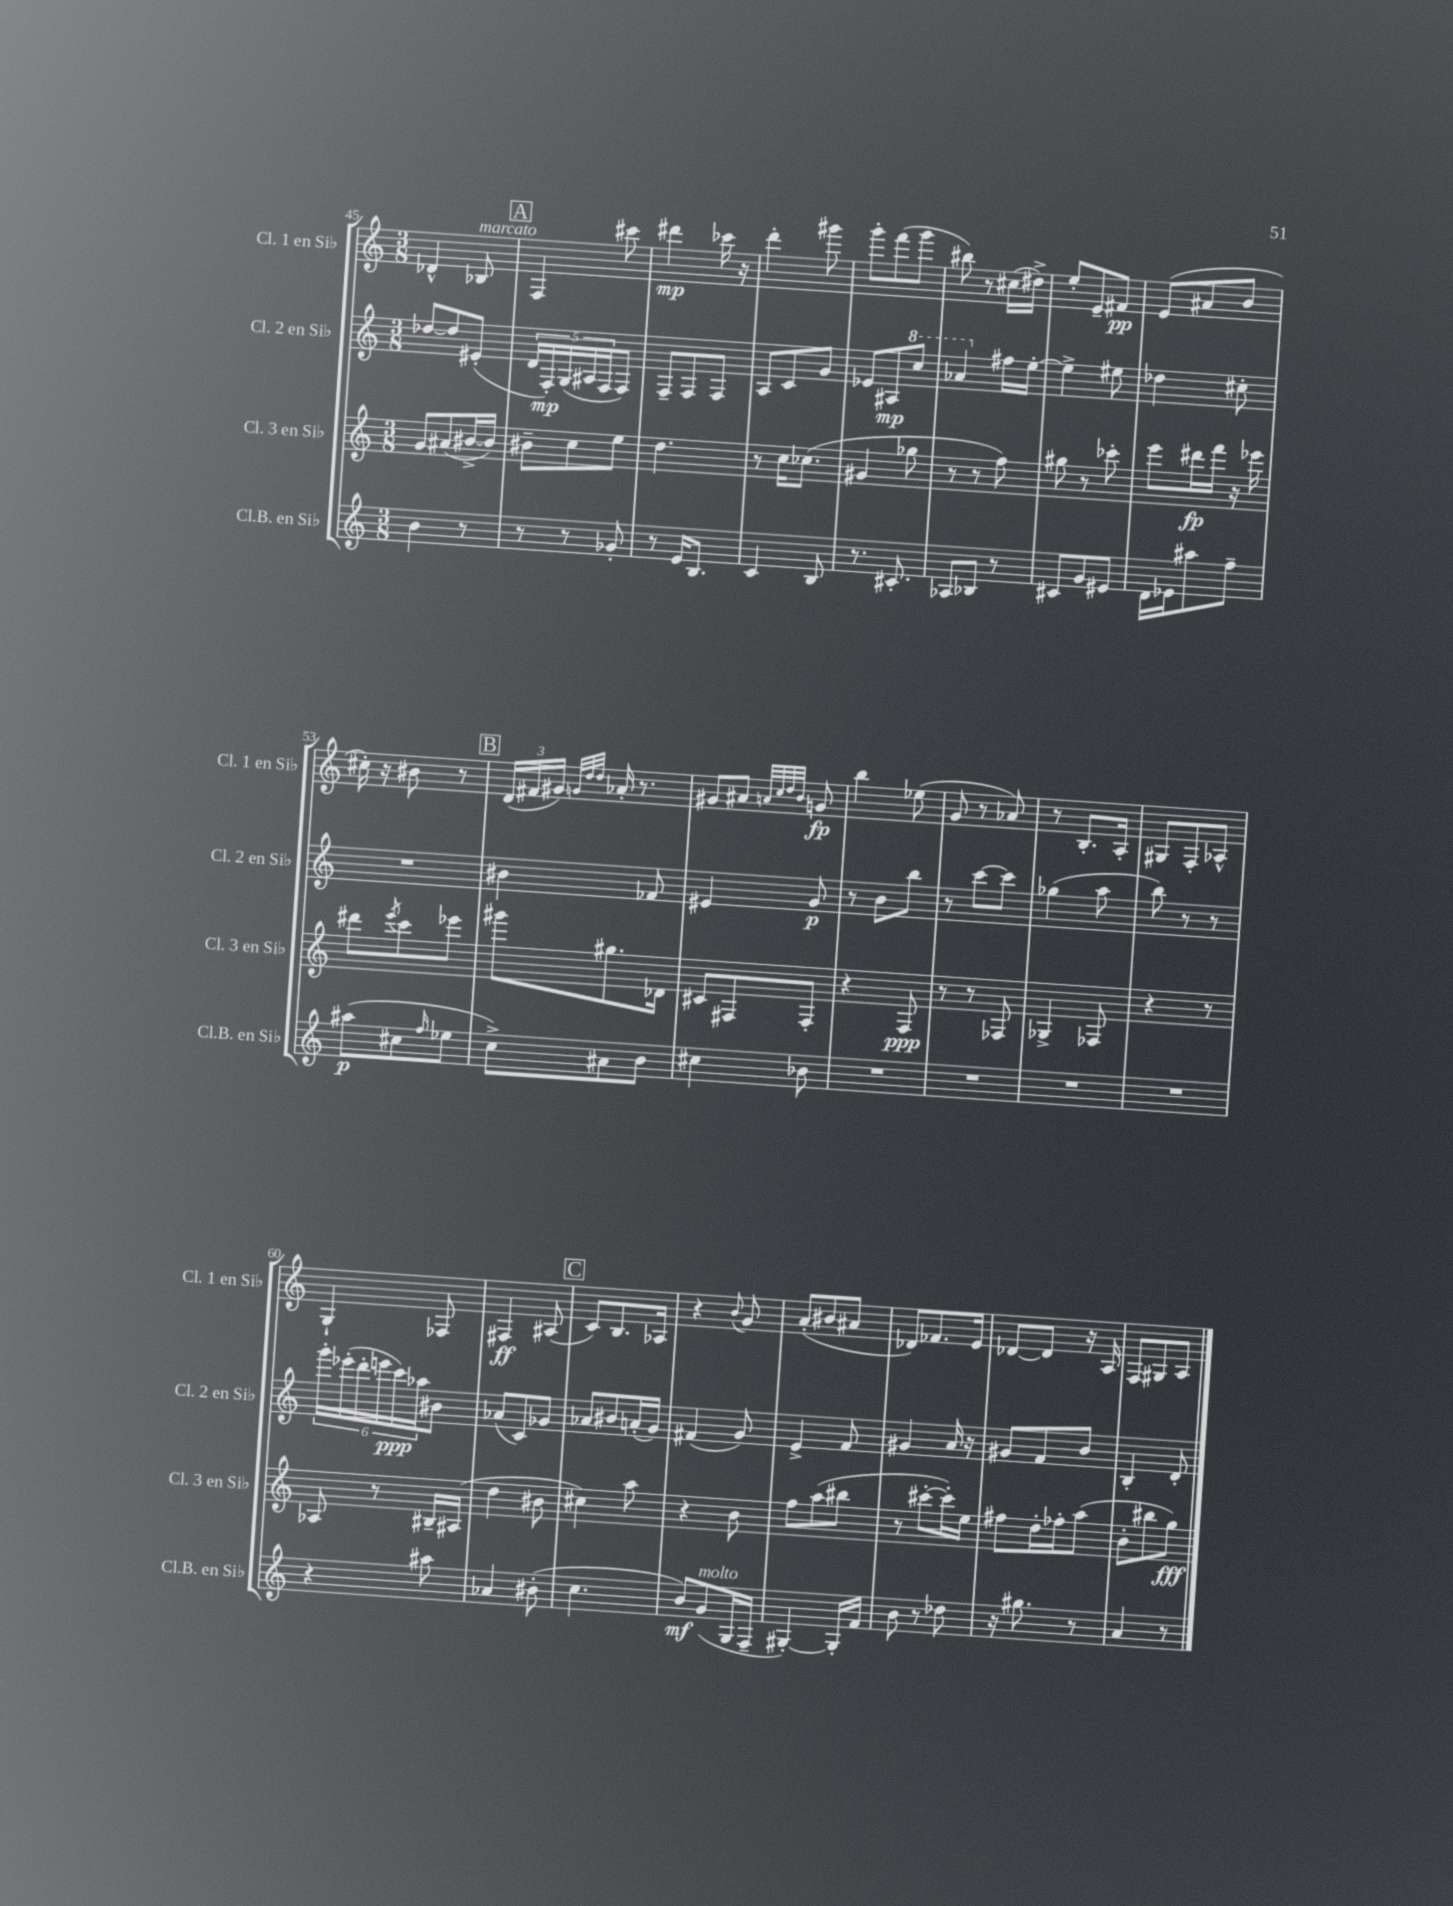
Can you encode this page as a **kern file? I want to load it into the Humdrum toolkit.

**kern	**kern	**kern	**kern
*staff4	*staff3	*staff2	*staff1
*clefG2	*clefG2	*clefG2	*clefG2
*k[]	*k[]	*k[]	*k[]
*M3/8	*M3/8	*M3/8	*M3/8
4b\	8g/L	[8dd-/L	4d-^^/
.	(8a#/	8dd-/]	.
8r	[16b#^/L	(8e#'/J	8B-/
.	16b#/]JJ)	.	.
=	=	=	=
8r	8b#~\L	20d/LL	4F/
.	.	20F'/)	.
.	.	(20G/	.
8r	8cc\	.	.
.	.	20A#/	.
.	.	20F/J	.
8g-'/	8ee\J	8F/J)	8ccc#\
=	=	=	=
8r	4.dd\	8F~/L	4ddd#\
16e/LK	.	8F/	.
8.B/J	.	.	.
.	.	8F/J	16ccc-\
.	.	.	16r
=	=	=	=
4c/	8r	8A/L	4ddd'\
.	16cc\LK	8c/	.
.	(8.cc-\J	.	.
8B/	.	8g/J	8ggg#\
=	=	=	=
8.r	4g#/	8e-/L	8ggg'\L
.	.	8A#/	(8fff\
8.c#'/	.	.	.
.	8gg-\	8ccc/J	8ggg\J
=	=	=	=
8A-/L	8r	4aa-/	8bb#\)
8B-/J	8r	.	8r
8r	8ff\)	16ff#\LL	(16cc#\LL
.	.	[16ee'\JJ	16dd#^\JJ)
=	=	=	=
8c#/L	8gg#\	4ee^\]	8ee'/L
8g/	8r	.	8e~/
8e#/J	8ccc-'\	8ee#\	8f#/J
=	=	=	=
16d\LL	8eee\L	4dd-\	(8e/L
16e-\J	.	.	.
8aa#\	16ddd#\L	.	8a#/
.	16fff\JJ	.	.
8ff~\J	16r	8cc#'\	8b/J
.	16eee-\	.	.
=	=	=	=
(8aa#\L	8ddd#\L	4.r	16cc#'\)
.	.	.	16r
.	8qeee/	.	.
8cc#\	8ccc\	.	8b#\
16qqff/	.	.	.
8ee-\J	8eee-\J	.	8r
=	=	=	=
8cc^\L)	8ggg#\L	4b#\	(24d/LL
.	.	.	24f#/
.	.	.	24g#/JJ)
.	.	.	32qqg/LLL
.	.	.	32qqdd/
.	.	.	32qqdd/JJJ
8a#\	8.gg#\	.	16a-'/
.	.	.	8.r
8b\J	.	8f-/	.
.	16d-\Jk	.	.
=	=	=	=
4cc#\	8c#/L	4e#/	8g#/L
.	8F#/	.	8a#/J
.	.	.	32qqa/LLL
.	.	.	32qqcc/
.	.	.	32qqdd/
.	.	.	32qqb/JJJ
8b-\	8F#'/J	8g/	8g/
=	=	=	=
4.r	4r	8r	4bb\
.	.	8b\L	.
.	8F/	8bb\J	(8ee-\
=	=	=	=
4.r	8r	8r	8g/
.	8r	[8ccc\L	8r
.	8F-/	8ccc\]J	8a-/)
=	=	=	=
4.r	4G-^/	(4gg-\	8r
.	.	.	8.B'/L
.	8F-/	8aa\	.
.	.	.	16A'/Jk
=	=	=	=
4.r	4r	8bb\)	8G#/L
.	.	8r	8F'/
.	8r	8r	8A-^^/J
=	=	=	=
4r	8A-/	24ggg'\LL	4G`/
.	.	(24eee-'\	.
.	.	24ddd'\	.
.	8r	24eee\	.
.	.	24ccc\)	.
.	.	24aa-\J	.
8aa#\	16B#~/LL	8b#\J	8F-/
.	(16A#/JJ	.	.
=	=	=	=
4a-/	4dd\	(8a-/L	4F#/
.	.	8c/)	.
(8b#'\	8b#\	8g-/J	(8A#/
=	=	=	=
4.cc\	4cc#\)	8a-/L	8c/L)
.	.	8b#/	8.B/
.	8aa\	(16a'/L	.
.	.	16g/JJ)	16A-/Jk
=	=	=	=
8b/L)	4r	(4f#/	4r
(8g/	.	.	.
.	.	.	8qqb/
16G/L	8b\	8g/)	8g/
16F~/JJ	.	.	.
=	=	=	=
[4G#'/)	8ff\L	4e^/	(8a'/L
.	(8aa\	.	8b#/
16G#'/]LL	8bb#\J	8f/	8a#/J
16f/JJ	.	.	.
=	=	=	=
8b\	8r	4g#/	8d-/L)
8r	[8ccc#'\L	.	8.f-/
8dd-\	16ccc#'\]L)	16a/	.
.	16ee\JJ	16r	16e/Jk
=	=	=	=
16r	8ff#\L	8g#/L	[8d-/L
8.gg#\	.	.	.
.	16dd'\L	8f/	8d-/]J
.	16ff-'\J	.	.
8r	(8aa\J	8b/J	16r
.	.	.	16A/
=	=	=	=
4a/	8b'\L	4B'/	8F/L
.	8bb#\	.	8G#/
8r	8gg\J)	8d'/	8A/J
==	==	==	==
*-	*-	*-	*-
